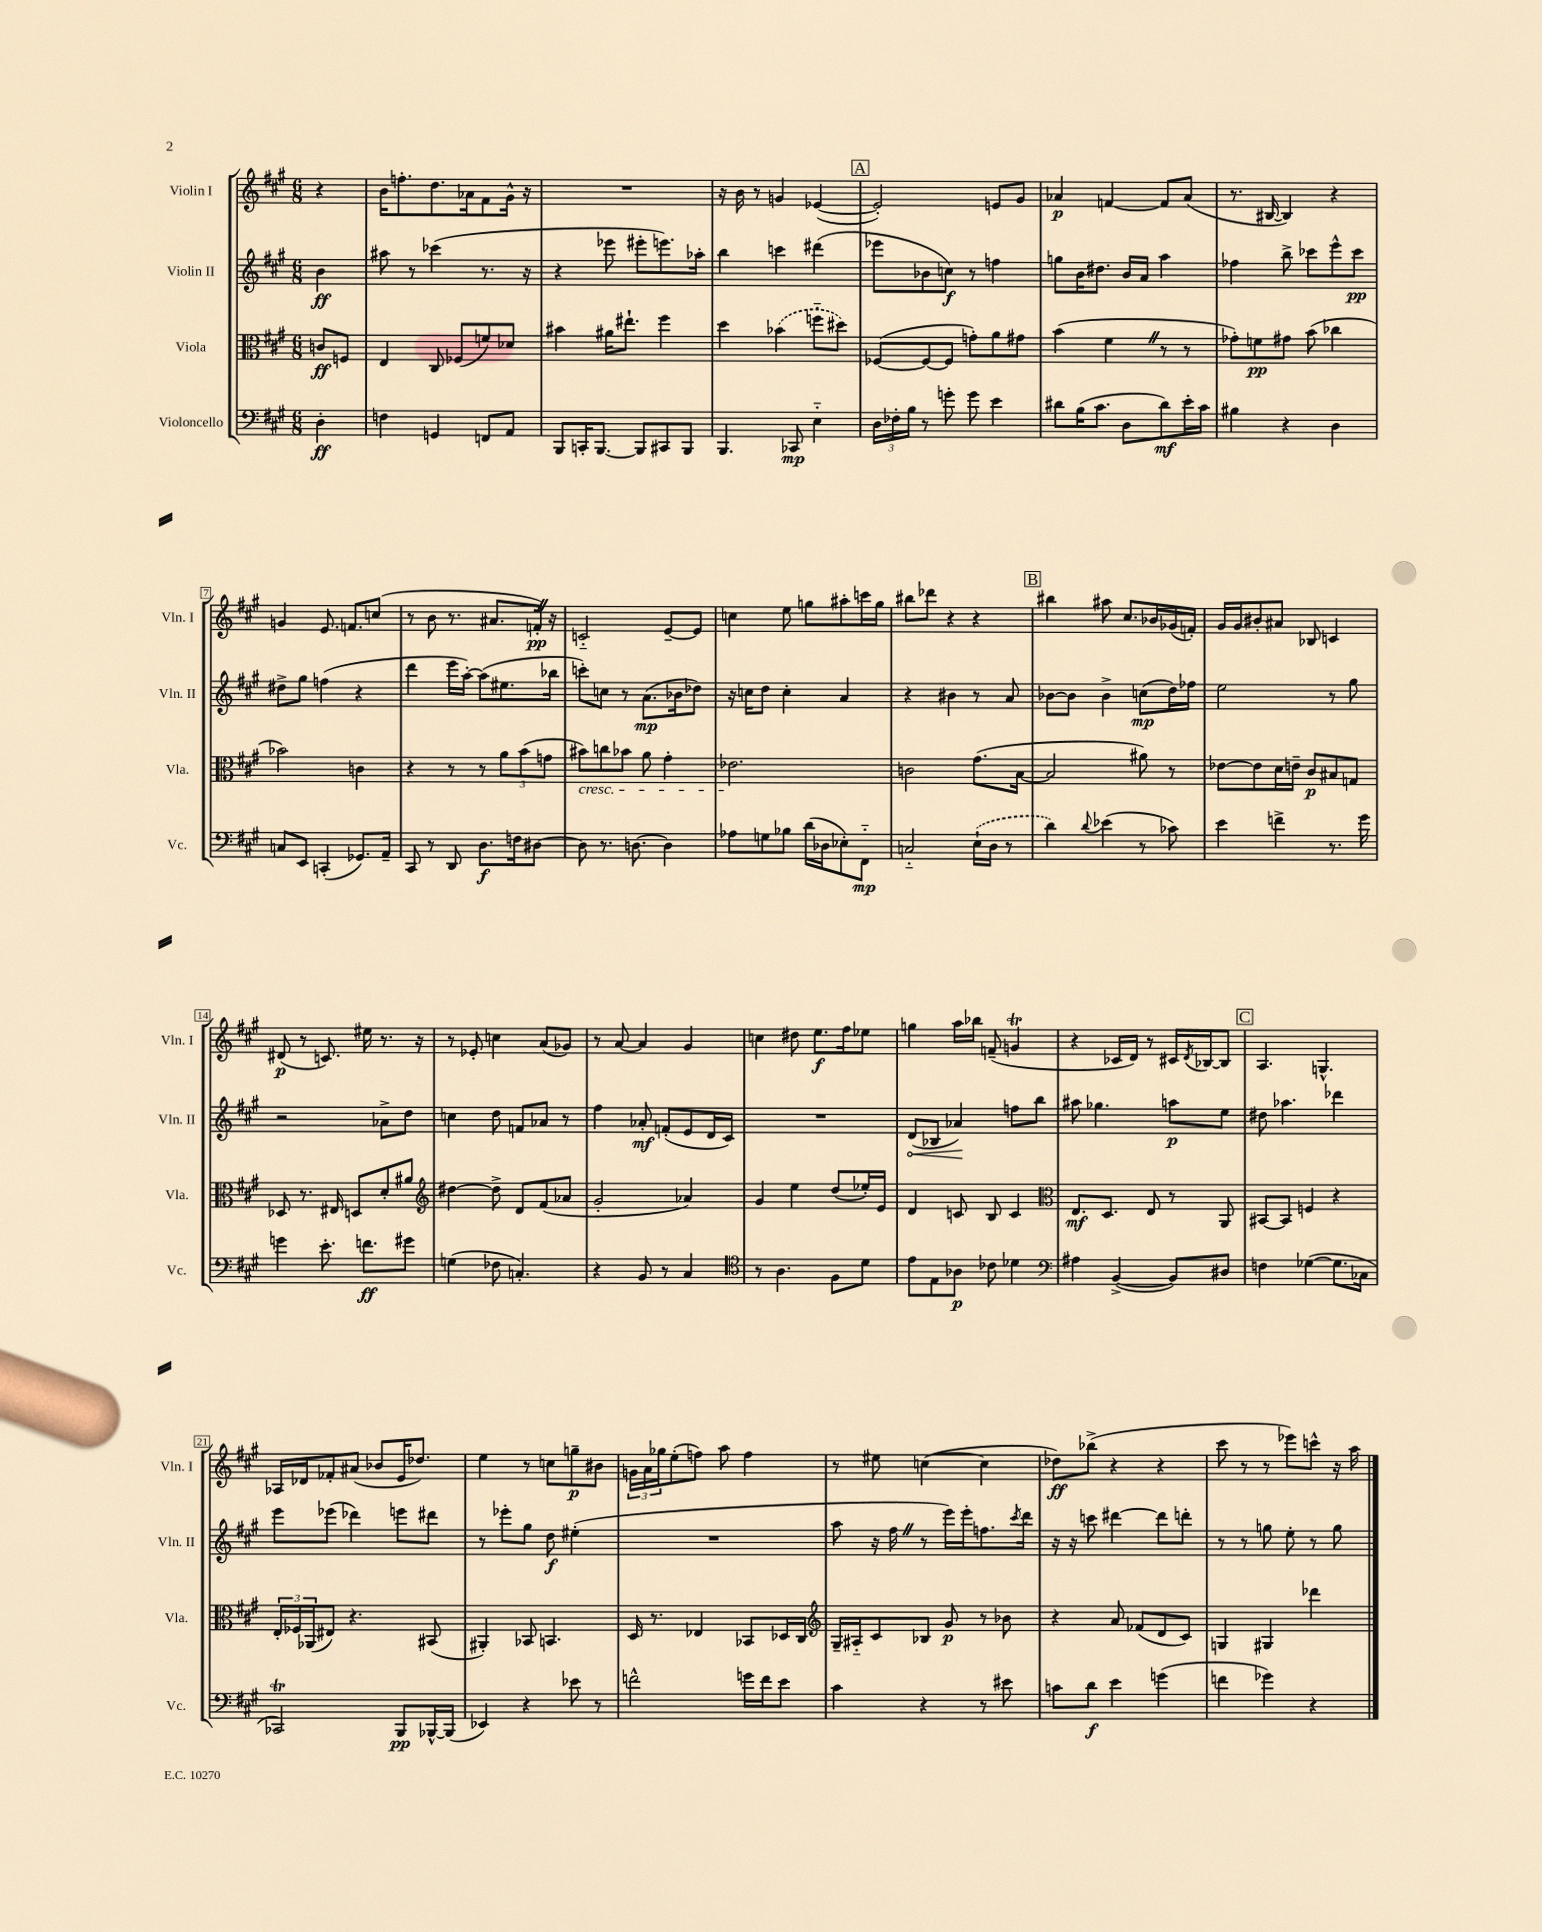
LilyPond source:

<<
\new StaffGroup <<
\new Staff = "s0" \with { instrumentName = "Violin I" shortInstrumentName = "Vln. I" } {
    \clef treble \key a \major \numericTimeSignature \time 6/8 \partial 4
    r4 |
    b'16 f''8.-. d''8. aes'16 fis'8 gis'16-^ r16 |
    R2. |
    r16 b'16 r8 g'4 ees'4~( |
    \mark \markup { \box "A" } ees'2-.) e'8 gis'8 |
    aes'4\p f'4~ f'8 aes'8( |
    r8. bis16~ bis4) r4 |
    g'4 e'8. f'8. c''8( |
    r8 b'8 r8. ais'8. f'16-.\pp) \once \override BreathingSign.text = \markup { \musicglyph "scripts.caesura.straight" } \breathe r16 |
    c'2-_ e'8~-- e'8 |
    c''4 e''8 g''8 ais''8-. c'''16 g''16 |
    bis''8 des'''8 r4 r4 |
    \mark \markup { \box "B" } bis''4 ais''8 cis''8. bes'16 ges'16( f'16-.) |
    gis'16 gis'16 bis'8-. ais'8 bes8 c'4 |
    dis'8\p( r8 c'8.) eis''16 r8. r16 |
    r8 ees'8-. c''4 a'8( ges'8) |
    r8 a'8~ a'4 gis'4 |
    c''4 dis''8 e''8.\f fis''16 ees''8 |
    g''4 a''16 bes''16 f'8--( g'4\trill |
    r4 ces'16 d'16) r8 cis'16 \acciaccatura { d'8 } bes16~ bes8 |
    \mark \markup { \box "C" } a4. g4.-^ |
    aes16 des'16 fes'8-. ais'8( bes'8 e'16 des''8.) |
    e''4 r8 c''8 g''8--\p bis'8 |
    \tuplet 3/2 { g'16 a'16 ges''16 } e''8-.( f''8) a''8 f''4 |
    r8 eis''8 c''4~( c''4 |
    des''8\ff) bes''8->( r4 r4 |
    cis'''8 r8 r8 ees'''8) c'''8-^ r16 a''16 \bar "|." |
}
\new Staff = "s1" \with { instrumentName = "Violin II" shortInstrumentName = "Vln. II" } {
    \clef treble \key a \major \numericTimeSignature \time 6/8 \partial 4
    b'4\ff |
    ais''8 r8 ces'''4( r8. r16 |
    r4 ees'''8 eis'''8-. e'''8.) aes''16-. |
    b''4 c'''4 dis'''4( |
    \mark \markup { \box "A" } ees'''8 bes'8 c''8\f) r8 f''4 |
    g''8 b'16 dis''8. b'16 a'16 a''4 |
    fes''4 b''8-> ces'''8 e'''8-^ ces'''8\pp |
    dis''8-> gis''8 f''4( r4 |
    d'''4 e'''16 a''16~-.) a''8( eis''8. bes''16 |
    c'''8-.) c''8 r8 a'8.\mp( bes'16 des''8) |
    r16 c''16 d''8 c''4-. a'4 |
    r4 bis'4 r8 a'8 |
    \mark \markup { \box "B" } bes'8~ bes'8 bes'4-> c''8\mp( d''16) fes''16 |
    e''2 r8 gis''8 |
    r2 aes'8-> d''8 |
    c''4 d''8 f'8 aes'8 r8 |
    fis''4 aes'8-.\mf f'8-.( e'8 d'16 cis'16) |
    R2. |
    \once \override Hairpin.circled-tip = ##t d'8\<( bes8 aes'4\!) f''8 b''8 |
    ais''8 ges''4. a''8\p e''8 |
    \mark \markup { \box "C" } dis''8 aes''4. des'''4 |
    e'''8 ees'''8( des'''4) e'''8 dis'''8 |
    r8 ees'''8-. gis''8 d''8\f eis''4-.( |
    R2. |
    a''8 r16 fis''16 \once \override BreathingSign.text = \markup { \musicglyph "scripts.caesura.straight" } \breathe r8 e'''16) e'''16-. f''8. \acciaccatura { cis'''8 } d'''16 |
    r16 r16 c'''8 dis'''4~ dis'''8 d'''8-. |
    r8 r8 g''8 e''8-. r8 g''8 \bar "|." |
}
\new Staff = "s2" \with { instrumentName = "Viola" shortInstrumentName = "Vla." } {
    \clef alto \key a \major \numericTimeSignature \time 6/8 \partial 4
    c'8\ff f8 |
    e4 cis8 fes8( f'8) des'8 |
    bis'4 ais'16 eis''8.-! fis''4 |
    d''4 \once \slurDashed bes'4( f''8-_ dis''8) |
    \mark \markup { \box "A" } fes8~( fes8~ fes8 g'8-.) a'8 gis'8 |
    b'4( fis'4 \once \override BreathingSign.text = \markup { \musicglyph "scripts.caesura.straight" } \breathe r8 r8 |
    ges'8-.) f'8\pp gis'8 b'8( ces''4 |
    bes'2) c'4 |
    r4 r8 r8 \tuplet 3/2 { a'8 b'8( g'8 } |
    bis'8\cresc) c''8 bes'8 a'8 gis'4-. |
    ees'2.\! |
    c'2 gis'8.( b16~ |
    \mark \markup { \box "B" } b2 ais'8) r8 |
    ees'8~ ees'8 d'16 e'16-- cis'8\p bis8 g8 |
    des8 r8. eis16 d8 d'8-. ais'8 |
    \clef treble dis''4~ dis''8-> d'8 fis'8( aes'8 |
    gis'2-. aes'4) |
    gis'4 e''4 d''8( ees''16-.) e'16 |
    d'4 c'8 b8 c'4 |
    \clef alto e8.\mf d8. e8 r8 a,8 |
    \mark \markup { \box "C" } bis,8~ bis,8 f4 r4 |
    \tuplet 3/2 { e16-. fes16 aes,16( } eis8) r4. bis,8( |
    ais,4-.) bes,8 b,4. |
    d16 r8. ees4 bes,8 des16 cis16 |
    \clef treble gis16-- ais16-_ cis'8 bes8 gis'8\p r8 bes'8 |
    r4 a'8 fes'8( d'8 cis'8) |
    g4 gis4 des'''4 \bar "|." |
}
\new Staff = "s3" \with { instrumentName = "Violoncello" shortInstrumentName = "Vc." } {
    \clef bass \key a \major \numericTimeSignature \time 6/8 \partial 4
    d4-.\ff |
    f4 g,4 f,8 a,8 |
    b,,8 c,16-. b,,8.~ b,,8 cis,8 b,,8 |
    b,,4. ces,8\mp e4-_ |
    \mark \markup { \box "A" } \tuplet 3/2 { d16 fes16-. b16 } r8 g'8-. g'8 e'4 |
    dis'8 b16( cis'8. d8 dis'8\mf) e'16-. cis'16 |
    bis4 r4 d4 |
    c8 e,8 c,4-.( ges,8.) a,16-- |
    cis,8 r8 d,8 d8.\f f16 dis8~ |
    dis8 r8. d8.~ d4 |
    aes8 g8 bes8 d'16( des16 ees8-.) fis,8-_\mp |
    c2-_ \once \slurDashed e16-!( d16 r8 |
    \mark \markup { \box "B" } d'4) \appoggiatura { d'8 } ees'4( r8 ces'8) |
    e'4 f'4-> r8. gis'16 |
    g'4 e'8.-. f'8.\ff gis'8 |
    g4( fes8 c4.-.) |
    r4 b,8 r8 cis4 |
    \clef tenor r8 a4. fis8 d'8 |
    e'8 e8 aes8\p ces'8 des'4 |
    \clef bass ais4 b,4~->( b,8) dis8 |
    \mark \markup { \box "C" } f4 ges4~( ges8. ces16 |
    ces,2\trill) b,,8\pp bes,,16~-^ bes,,16( |
    ees,4) r4 ees'8 r8 |
    f'2-^ g'16 f'16 e'8 |
    cis'4 r4 r8 eis'8 |
    c'8 d'8\f e'4 g'4( |
    f'4 ges'4) r4 \bar "|." |
}
>>
>>
\layout { \context { \Score \override BarNumber.stencil = #(make-stencil-boxer 0.1 0.3 ly:text-interface::print) } }
